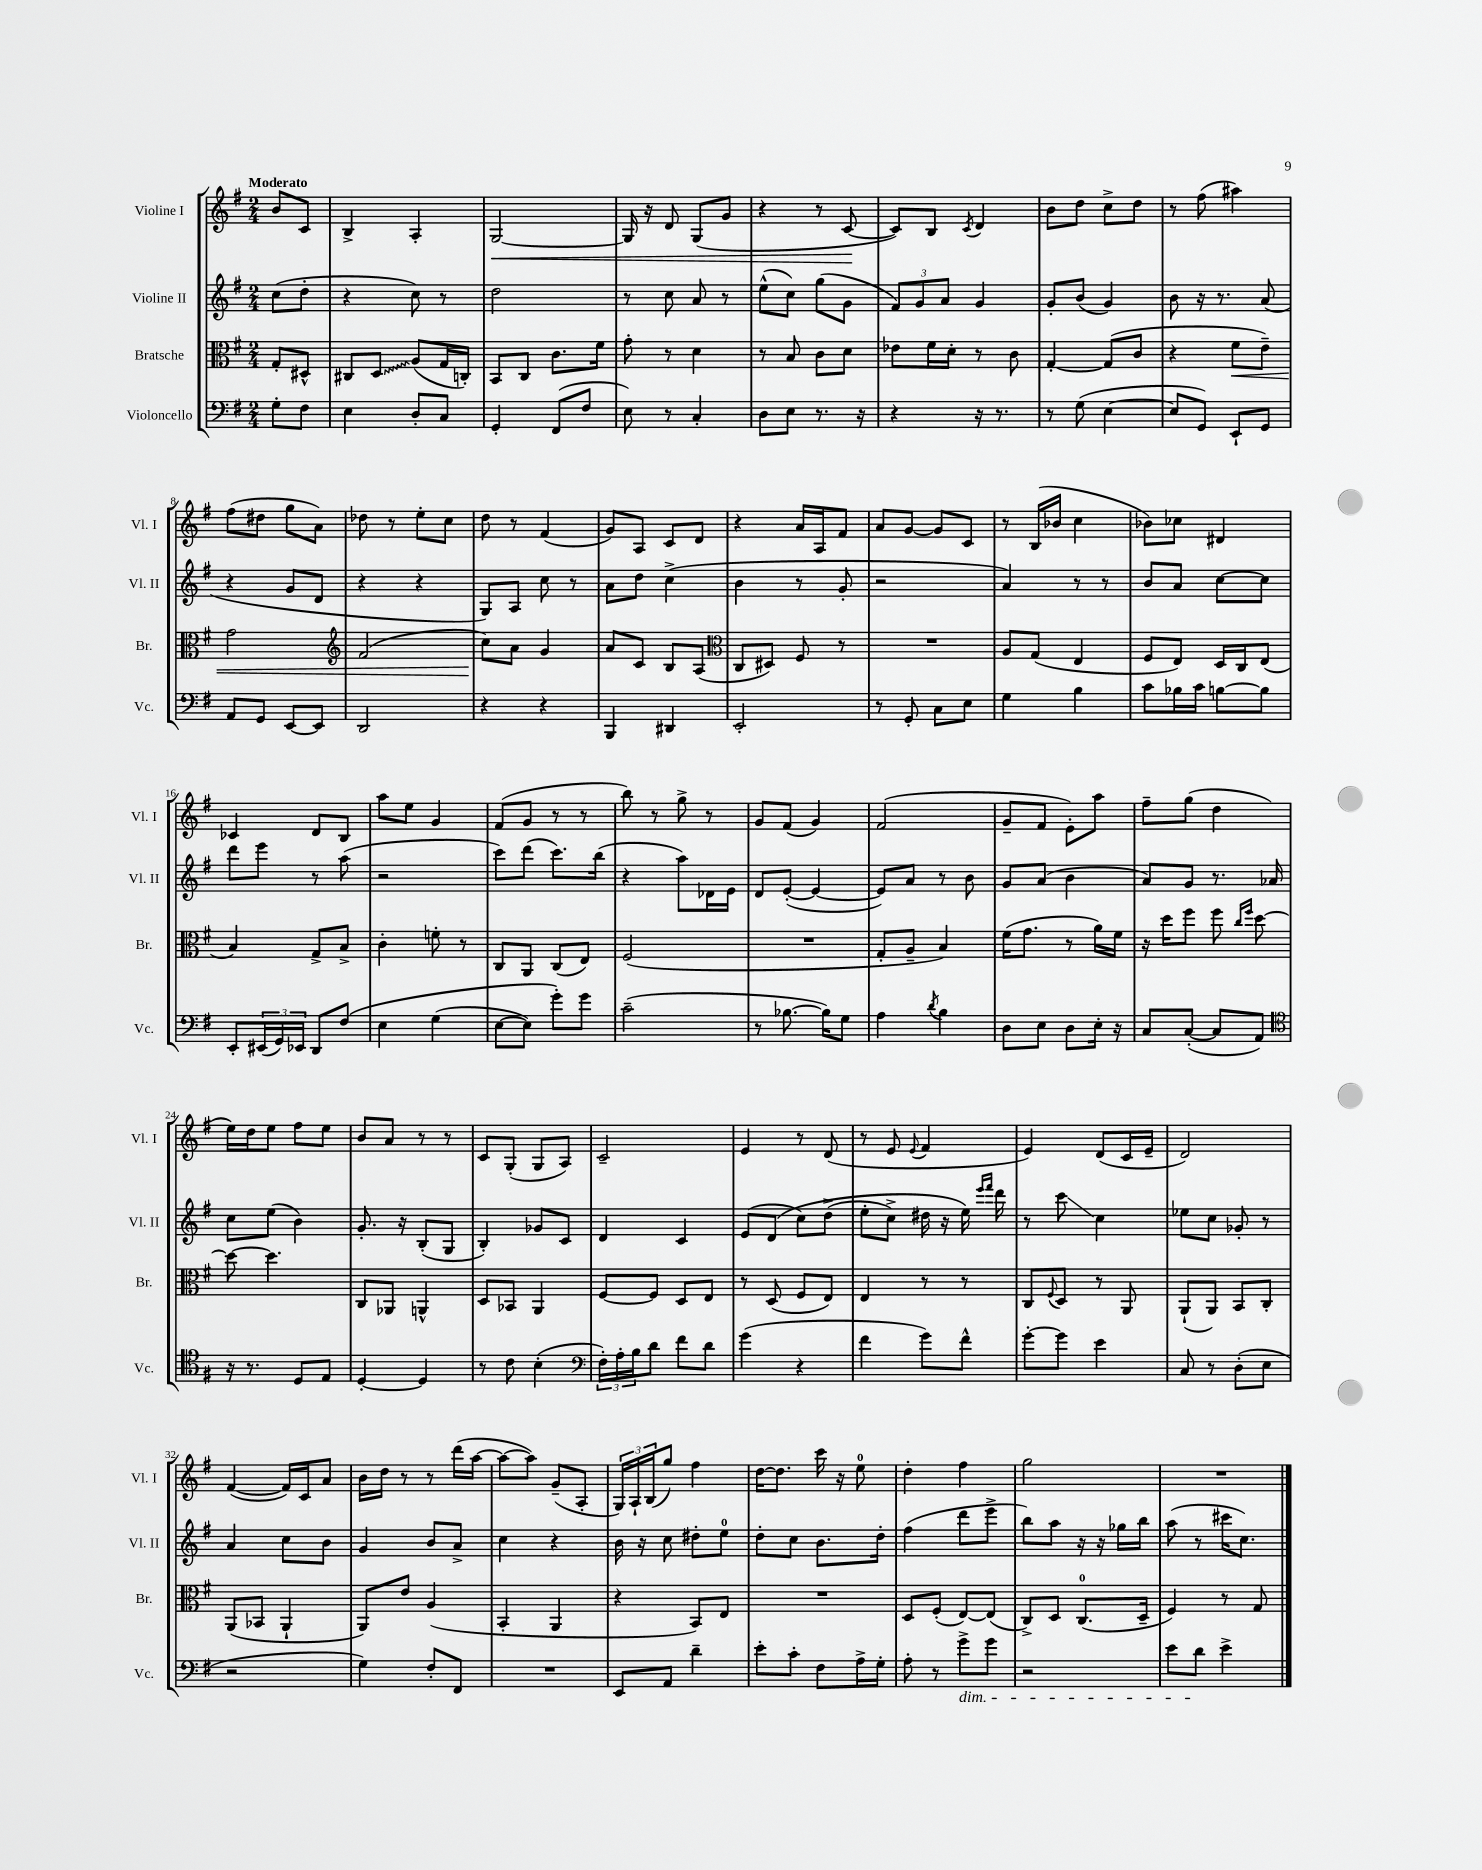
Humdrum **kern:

**kern	**kern	**kern	**kern
*staff4	*staff3	*staff2	*staff1
*clefF4	*clefC3	*clefG2	*clefG2
*k[f#]	*k[f#]	*k[f#]	*k[f#]
*M2/4	*M2/4	*M2/4	*M2/4
8G'\L	8G'/L	(8cc\L	8b/L
8F#\J	8D#^^/J	8dd'\J	8c/J
=	=	=	=
4E\	8C#/L	4r	4B^/
.	8D/J	.	.
8D'/L	(8A/L	8cc\)	4A'/
8C/J	16G/L	8r	.
.	16C'/JJ)	.	.
=	=	=	=
4GG'/	8BB/L	2dd\	[2G/
.	8C/J	.	.
(8FF#/L	8.c\L	.	.
8F#/J	.	.	.
.	16f#\Jk	.	.
=	=	=	=
8E\)	8g'\	8r	16G/]
.	.	.	16r
8r	8r	8cc\	8d/
4C'/	4d\	8a/	(8G/L
.	.	8r	8g/J
=	=	=	=
8D\L	8r	(8ee^^\L	4r
8E\J	8B/	8cc\J)	.
8.r	8c\L	(8gg\L	8r
.	8d\J	8g\J	[8c/
16r	.	.	.
=	=	=	=
4r	8e-\L	12f#/L)	8c/]L)
.	.	12g/	.
.	16f#\L	.	8B/J
.	.	12a/J	.
.	16d'\JJ	.	.
.	.	.	8qc/
16r	8r	4g/	4d/
8.r	.	.	.
.	8c\	.	.
=	=	=	=
8r	[4G'/	8g'/L	8b\L
(8G\	.	(8b/J	8dd\J
[4E\	(8G/]L	4g/)	8cc^\L
.	8c/J	.	8dd\J
=	=	=	=
8E/]L	4r	8b\	8r
8GG/J)	.	16r	(8ff#\
.	.	8.r	.
8EE`/L	8f#\L	.	4aa#\)
8GG/J	8e~\J)	(8a/	.
=	=	=	=
8AA/L	2g\	4r	(8ff#\L
8GG/J	.	.	8dd#\J
[8EE/L	.	8g/L	8gg\L
8EE/]J	.	8d/J	8a\J)
=	=	=	=
*	*clefG2	*	*
2DD/	(2f#/	4r	8dd-\
.	.	.	8r
.	.	4r	8ee'\L
.	.	.	8cc\J
=	=	=	=
4r	8cc\L)	8G/L)	8dd\
.	8a\J	8A/J	8r
4r	4g/	8cc\	(4f#/
.	.	8r	.
=	=	=	=
4BBB/	8a/L	8a\L	8g/L)
.	8c/J	8dd\J	8A/J
4DD#/	8B/L	(4cc^\	8c/L
.	(8A/J	.	8d/J
=	=	=	=
*	*clefC3	*	*
2EE'/	8C/L	4b\	4r
.	8D#/J)	.	.
.	8F#/	8r	16a/LL
.	.	.	16A/J
.	8r	8g'/	8f#/J
=	=	=	=
8r	2r	2r	8a/L
8GG'/	.	.	[8g/J
8C\L	.	.	8g/]L
8E\J	.	.	8c/J
=	=	=	=
4G\	8A/L	4a/)	8r
.	(8G/J	.	(16B/LL
.	.	.	16b-/JJ
4B\	4E/	8r	4cc\
.	.	8r	.
=	=	=	=
8c\L	8F#/L	8b/L	8b-\L)
16B-\L	8E/J)	8a/J	8cc-\J
16c\JJ	.	.	.
[8B\L	16D/LL	[8cc\L	4d#/
.	16C/J	.	.
8B\]J	(8E/J	8cc\]J	.
=	=	=	=
8EE'/L	4B/)	8ddd\L	4c-/
(24EE#/L	.	8eee\J	.
24GG/)	.	.	.
24EE-/JJ	.	.	.
8DD/L	8G^/L	8r	8d/L
&(8F#/J	8B^/J	(8aa\	8B/J
=	=	=	=
4E\	4c'\	2r	8aa\L
.	.	.	8ee\J
(4G\	8f'\	.	4g/
.	8r	.	.
=	=	=	=
[8E\L	8C/L	8ccc\L)	(8f#/L
8E\]J)	8AA/J	(8ddd\J	8g/J
8g'\L&)	(8C/L	8.ccc\L)	8r
8g\J	8E/J)	.	8r
.	.	(16bb\Jk	.
=	=	=	=
(2c~\	(2F#/	4r	8bb\)
.	.	.	8r
.	.	8aa\L)	8gg^\
.	.	16d-\L	8r
.	.	16e\JJ	.
=	=	=	=
8r	2r	8d/L	8g/L
[8.B-\	.	([8e'/J	(8f#/J
.	.	4e/_	4g/)
16B-\]LK)	.	.	.
8G\J	.	.	.
=	=	=	=
4A\	8G'/L	8e/]L)	(2f#/
.	8A~/J	8a/J	.
8qd/	.	.	.
4B\	4B/)	8r	.
.	.	8b\	.
=	=	=	=
8D\L	(16f#\LK	8g/L	8g~/L
.	8.g\J	.	.
8E\J	.	(8a/J	8f#/J
8D\L	8r	4b\	8e'\L)
16E'\Jk	16a\LL)	.	8aa\J
16r	16f#\JJ	.	.
=	=	=	=
8C/L	16r	8a/L)	8ff#~\L
.	16dd\LK	.	.
([8C'/J	8ff#\J	8g/J	(8gg\J
8C/]L	8ff#\	8.r	4dd\
.	16qqcc/LL	.	.
.	16qqff#/JJ	.	.
8AA/J)	[8dd\	.	.
.	.	16a-/	.
=	=	=	=
*clefC4	*	*	*
16r	8dd\_	8cc\L	16ee\LL)
8.r	.	.	16dd\J
.	4.dd\]	(8ee\J	8ee\J
8D/L	.	4b\)	8ff#\L
8E/J	.	.	8ee\J
=	=	=	=
[4D'/	8C/L	8.g'/	8b/L
.	8AA-/J	.	8a/J
.	.	16r	.
4D/]	4AA^^/	(8B'/L	8r
.	.	8G/J	8r
=	=	=	=
8r	8D/L	4B'/)	8c/L
8c\	8BB-/J	.	(8G'/J
(4B'\	4AA/	8g-/L	8G/L
.	.	8c/J	8A/J)
=	=	=	=
*clefF4	*	*	*
24F#'\LL)	[8F#/L	4d/	2c~/
24A'\	.	.	.
24B\J	.	.	.
8d\J	8F#/]J	.	.
8f#\L	8D/L	4c/	.
8d\J	8E/J	.	.
=	=	=	=
(4g\	8r	(8e/L	4e/
.	(8D/	&(8d/J	.
4r	8F#/L	8cc\L)	8r
.	8E/J)	(8dd^\J	(8d/
=	=	=	=
4f#\	4E/	8ee'\L	8r
.	.	8cc^\J)	8e/
.	.	.	8qqe/
8g\L)	8r	16dd#\	4f#/
.	.	16r	.
8f#^^\J	8r	16ee\&)	.
.	.	16qqeee/LL	.
.	.	16qqfff#/JJ	.
.	.	16ddd\	.
=	=	=	=
[8g'\L	8C/L	8r	4e/)
.	8qqF#/	.	.
8g\]J	8D/J	8ccc\	.
4e\	8r	4cc\	(8d/L
.	8AA/	.	16c/L
.	.	.	16e~/JJ
=	=	=	=
8C/	(8AA`/L	8ee-\L	2d/)
8r	8AA/J)	8cc\J	.
(8D'\L	8BB/L	8g-'/	.
8E\J	8C'/J	8r	.
=	=	=	=
2r	(8AA/L	4a/	([4f#/
.	8BB-/J	.	.
.	4AA`/	8cc\L	16f#/]LL)
.	.	.	16c/J
.	.	8b\J	8a/J
=	=	=	=
4G\)	8AA/L)	4g/	16b\LL
.	.	.	16dd\JJ
.	8e/J	.	8r
8F#'/L	(4A/	8b/L	8r
8FF#/J	.	8a^/J	(16ddd\LL
.	.	.	[16aa\JJ
=	=	=	=
2r	4BB'/	4cc\	8aa\_L
.	.	.	8aa\]J)
.	4AA/	4r	(8g~/L
.	.	.	8A'/J
=	=	=	=
8EE/L	4r	16b\	24G/LL)
.	.	.	24A`/
.	.	16r	.
.	.	.	(24B/J
8AA/J	.	8cc\	8gg/J)
4d~\	8BB/L)	8dd#'\L	4ff#\
.	8E/J	8ee\J	.
=	=	=	=
8e'\L	2r	8dd'\L	[16dd\LK
.	.	.	8.dd\]J
8c'\J	.	8cc\J	.
8F#\L	.	8.b\L	16ccc\
.	.	.	16r
16A^\L	.	.	8ee\
16G'\JJ	.	16dd'\Jk	.
=	=	=	=
8A'\	8D/L	(4ff#\	4dd'\
8r	(8F#'/J	.	.
8g^\L	[8E/L)	8ddd\L	4ff#\
8g\J	(8E/]J	8eee^\J	.
=	=	=	=
2r	8C^/L)	8bb\L)	2gg\
.	8D/J	8aa\J	.
.	(8.C/L	16r	.
.	.	16r	.
.	.	16gg-\LL	.
.	16D~/Jk	16bb\JJ	.
=	=	=	=
8e\L	4F#/)	(8aa\	2r
8d\J	.	8r	.
4e^\	8r	16ccc#\LK	.
.	.	8.cc\J)	.
.	8G/	.	.
==	==	==	==
*-	*-	*-	*-
